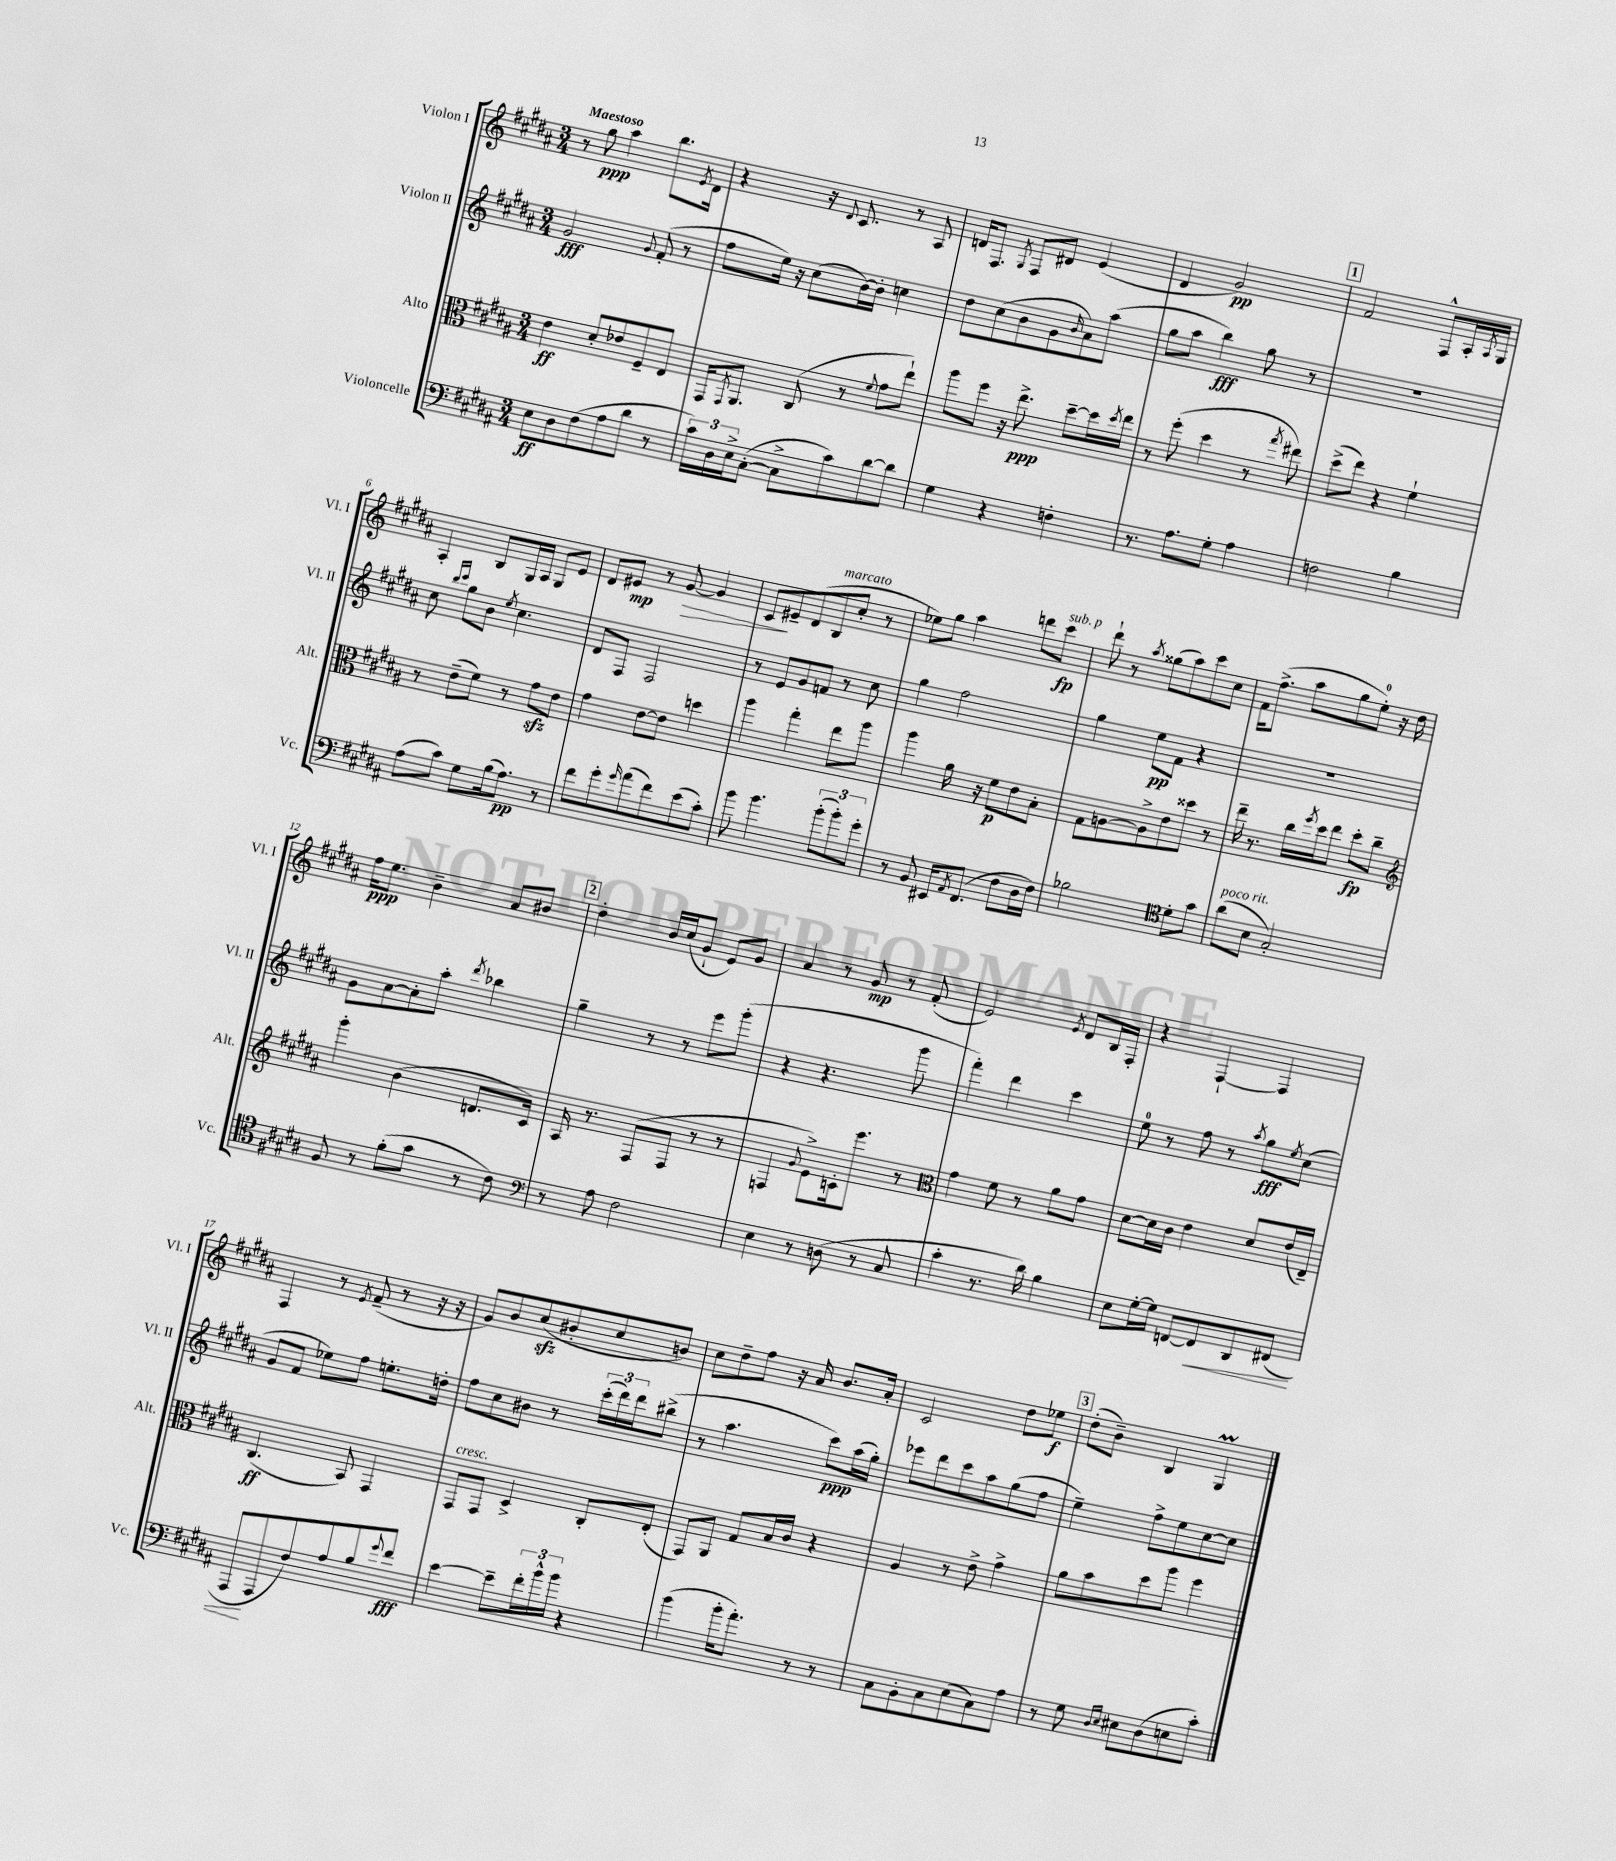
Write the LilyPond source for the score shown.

<<
\new StaffGroup <<
\new Staff = "s0" \with { instrumentName = "Violon I" shortInstrumentName = "Vl. I" } {
    \clef treble \key b \major \numericTimeSignature \time 3/4 \tempo "Maestoso"
    r8 gis''8\ppp ais''4 b''8. \acciaccatura { e'8 } dis'16 |
    r4 r16 \appoggiatura { dis'8 } cis'8. r8 ais8 |
    d'16 fis8. \acciaccatura { gis8 } fis8 dis'8 e'4( |
    dis'4 gis'2\pp) |
    \mark \markup { \box "1" } fis'2 fis8-^ ais16-. \acciaccatura { ais8 } gis16 |
    ais4-. b8 gis16 ais16 gis8 e'8 |
    dis'8 eis'8\mp r8 gis'8~\> gis'4 |
    cis'8\! eis'8-- dis'8( b8^\markup { \italic "marcato" } cis''8-. r8 |
    ees''8) gis''8 ais''4 d'''8 cis'''8\fp^\markup { \italic "sub. p" } |
    dis'''8-! r8 \acciaccatura { ais''8 } gisis''8( ais''8) cis'''8 cis''8 |
    fis'16 fis''8.->( ais''8 gis''8 e''8-0-.) r16 dis''16 |
    fis''16\ppp e''8. b'4-- ais'8 bis'8 |
    \mark \markup { \box "2" } dis''4-. b'16 cis''16( gis'8-! e'8) gis'8 |
    ais'4 r8 gis'8\mp r8 fis'8-.( |
    e'2) \acciaccatura { e'8 } dis'8 b16 fis16-. |
    r4 fis4~-! fis4 |
    fis4 r8 \acciaccatura { e'8 } fis'8--( r8 r16 r16 |
    gis'8) b'8 cis''8\sfz( bis'8-. cis''8 b'8) |
    cis''8 dis''8-- fis''8 r16 ais'16 b'8. ais'16-. |
    cis'2 dis''8 ees''8\f |
    \mark \markup { \box "3" } dis''8-.( b'8--) b4 gis4\prall \bar "|." |
}
\new Staff = "s1" \with { instrumentName = "Violon II" shortInstrumentName = "Vl. II" } {
    \clef treble \key b \major \numericTimeSignature \time 3/4
    gis'2\fff \appoggiatura { gis'8 } fis'8-.( r8 |
    fis''8 e''16) r16 cis''8( b'16~) b'16-. c''4 |
    dis''8 cis''8( b'8 gis'8 \grace { b'16 } ais'8) ais''8( |
    gis''8 ais''8 b''4\fff) gis''8 r8 |
    \mark \markup { \box "1" } R2. |
    cis''8 \grace { b''16 cis'''16 } gis''8 b'8 \acciaccatura { e''8 } cis''4. |
    dis'8 fis8 fis2 |
    r8 e'8 gis'8 f'8 r8 cis''8 |
    gis''4 fis''2 |
    gis''4 e''8\pp fis'8 r4 |
    R2. |
    gis'8 ais'8~ ais'8-. ais''8-. \acciaccatura { dis'''8 } bes''4 |
    \mark \markup { \box "2" } gis''4-- r8 r8 e'''8 gis'''8-.( |
    r4 r4. gis'''8 |
    fis'''4-.) dis'''4 cis'''4 |
    e''8-0 r8 fis''8 r8 \acciaccatura { ais''8 } gis''8\fff \acciaccatura { e''8 } cis''8( |
    gis'8 fis'8 ees''8) fis''8 e''8.-. d''16-. |
    fis''8 cis''8 bis'8 r8 \tuplet 3/2 { cis'''16-.( dis'''16) dis'''16 } bis''8->( |
    r8 ais''4. cis'''8\ppp) ais''16( gis''16-.) |
    ees'''8 dis'''8 cis'''8 ais''8 gis''8( fis''8 |
    \mark \markup { \box "3" } e''4--) fis''8-> e''8 cis''8~ cis''8 \bar "|." |
}
\new Staff = "s2" \with { instrumentName = "Alto" shortInstrumentName = "Alt." } {
    \clef alto \key b \major \numericTimeSignature \time 3/4
    e'4\ff dis'8-. ees'8 fis8-- e8 |
    gis,16 \acciaccatura { gis,8 } ais,8. cis8( r8 \appoggiatura { fis'8 } gis'8 e''8-!) |
    ais''8 fis''8 r16 e''8.->\ppp dis''8~-- dis''16 \acciaccatura { dis''8 } e''16 |
    r8 fis''8-.( dis''4 r8 \acciaccatura { gis''8 } eis''8) |
    \mark \markup { \box "1" } dis''8->( e''8) r4 fis'4-! |
    r8 e'8--( fis'8) r8 gis'8\sfz e'8 |
    gis'4 e'8~ e'8 d''4 |
    ais''4 gis''4-. e''8 ais''8 |
    ais''4 ais'16 r16 fis'8\p e'8 b8-. |
    gis8 a8~ a8-> e'8 disis''8 r8 |
    e''16-- r8. cis''16 \acciaccatura { fis''8 } dis''16 e''8 dis''8-.\fp cis''8-- |
    \clef treble gis'''4-. b'4( d'8. cis'16) |
    \mark \markup { \box "2" } ais16 r8. fis8( fis8 r8 r8 |
    f4 \appoggiatura { gis'8 } e'8->) c'16-. e'''8. r8 |
    \clef alto gis'4 fis'8 r8 ais'8 gis'8 |
    dis'8~ dis'16 cis'16 e'4 dis'8 e'16( e16--) |
    cis4.\ff( b,8) gis,4 |
    gis,8^\markup { \italic "cresc." } gis,8 dis4-> cis8-. e8-.( |
    gis,8) ais,8 gis8 b16 cis'16 r4 |
    ais4 r8 e'8-> gis'4-> |
    \mark \markup { \box "3" } ais'8 b'8 dis''8 ais''8 fis''4 \bar "|." |
}
\new Staff = "s3" \with { instrumentName = "Violoncelle" shortInstrumentName = "Vc." } {
    \clef bass \key b \major \numericTimeSignature \time 3/4
    e8\ff dis8 fis8( ais8 dis'8 r8 |
    \tuplet 3/2 { cis'16) dis16 e16-> } cis8~-.( cis8-> cis'8) dis'8~ dis'8 |
    gis4 r4 f4-. |
    r8. ais8. gis8-. ais4 |
    \mark \markup { \box "1" } f2 b4 |
    ais8( cis'8) gis8 b16( ais8.\pp) r8 |
    fis'8 gis'8-. \grace { gis'16 } ais'8( fis'8) e'8( cis'8-.) |
    b'8 b'4. \tuplet 3/2 { b'8-.( b'8-.) gis'8-. } |
    r8 b,8 eis,16 \acciaccatura { ais,8 } fis,8.( fis8 dis16 fis16) |
    bes2 \clef tenor dis'8-. gis'8 |
    ais'8^\markup { \italic "poco rit." }( b8 gis2-.) |
    fis8 r8 fis'8-.( gis'8 r8 cis'8) |
    \mark \markup { \box "2" } \clef bass r8 ais8 fis2 |
    e4 r8 d8( r8 cis8 |
    cis'4-. r8. dis'16) b4 |
    e8 gis16~-. gis16 f,8~ f,8\< dis,8 fis,8( |
    ais,,8\! ais,,8 fis8) ais8 b8 \appoggiatura { gis'8 } fis'8\fff |
    e'4~ e'8-- \tuplet 3/2 { fis'16-. b'16-^ b'16 } r4 |
    b'4( b'16-. ais'8.-.) r8 r8 |
    cis8 b,8-. cis8 e8( cis8) ais8 |
    \mark \markup { \box "3" } r8 gis8 \grace { dis16 e16 } eis8 dis8( e8 cis'8-.) \bar "|." |
}
>>
>>
